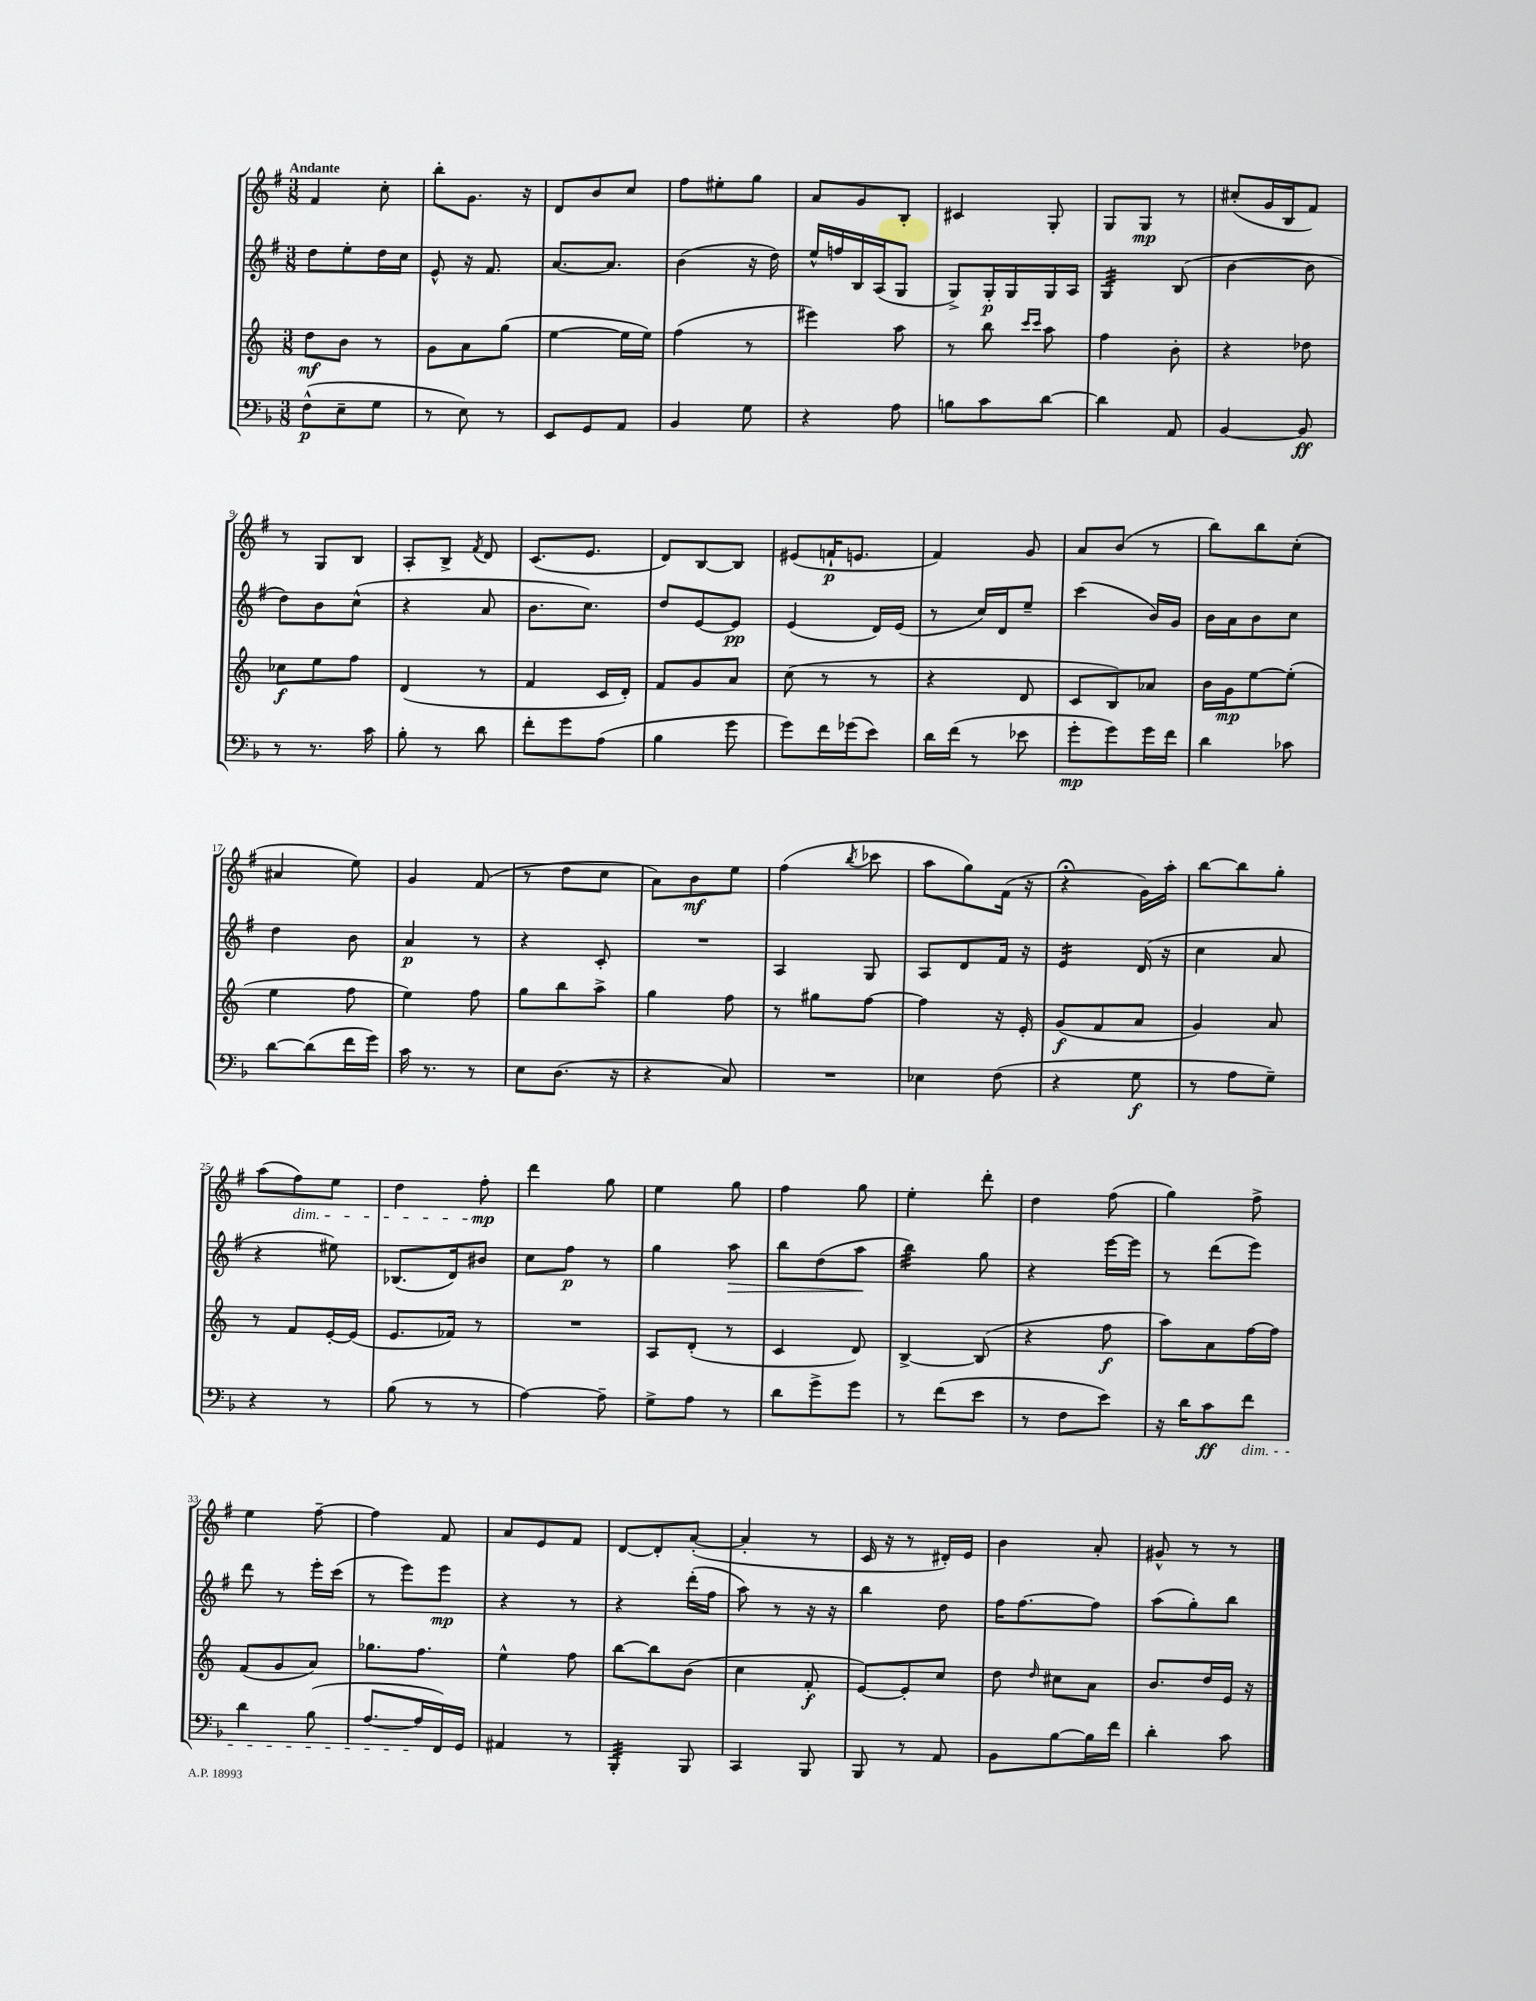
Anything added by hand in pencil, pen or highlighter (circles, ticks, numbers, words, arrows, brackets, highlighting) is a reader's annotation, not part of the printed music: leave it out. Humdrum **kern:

**kern	**kern	**kern	**kern
*staff4	*staff3	*staff2	*staff1
*clefF4	*clefG2	*clefG2	*clefG2
*k[b-]	*k[]	*k[f#]	*k[f#]
*M3/8	*M3/8	*M3/8	*M3/8
(8F^^\L	8dd\L	8dd\L	4f#/
8E~\	8b\J	8ee'\	.
8G\J	8r	16dd\L	8cc'\
.	.	16cc\JJ	.
=	=	=	=
8r	8g\L	8e^^/	8bb'\L
8E\)	8a\	16r	8.g\J
.	.	8.f#/	.
8r	(8gg\J	.	.
.	.	.	16r
=	=	=	=
8EE/L	[4ee\	[8.a/L	8d/L
8GG/	.	.	8b/
.	.	8.a/]J	.
8AA/J	16ee\]LL	.	8cc/J
.	16ee\JJ)	.	.
=	=	=	=
4BB-/	(4ff\	(4b\	8ff#\L
.	.	.	8ee#'\
8G\	8r	16r	8gg\J
.	.	16dd\)	.
=	=	=	=
4r	4eee#\)	16ee^^/LL	8a/L
.	.	16ff/	.
.	.	16B/	8g/
.	.	(16A/J	.
8A\	8aa\	8G/J	8B'/J
=	=	=	=
8B\L	8r	8G^/L)	4c#/
8c\	8bb\	16G'/L	.
.	.	16G/	.
.	16qqccc/LL	.	.
.	16qqccc/JJ	.	.
[8d\J	8aa\	16G/	8G'/
.	.	16A/JJ	.
=	=	=	=
4d\]	4ff\	4G/	8G/L
.	.	.	8G/J
8AA/	8b'\	(8B/	8r
=	=	=	=
[4BB-/	4r	[4b\	(8cc#'/L
.	.	.	16g/L
.	.	.	16B/J
8BB-/]	8dd-\	8b\]	8f#/J)
=	=	=	=
8r	8cc-\L	8dd\L)	8r
8.r	8ee\	8b\	8G/L
.	8ff\J	(8cc^^\J	8B/J
16c\	.	.	.
=	=	=	=
8B-'\	(4d/	4r	8A'/L
8r	.	.	8B^/J
.	.	.	8qf#/
8d\	8r	8a/	8d/
=	=	=	=
8f'\L	4f/	8.b\L	(8.c/L
8g\	.	.	.
.	.	8.cc\J)	8.e/J
(8A\J	16c/LL	.	.
.	16d'/JJ)	.	.
=	=	=	=
4B-\	8f/L	8dd/L	8d/L)
.	8g/	[8e/	[8B/
8g\	8a/J	8e/]J	8B/]J
=	=	=	=
8g\L)	(8cc\	(4e/	(8e#/L
16f\L	8r	.	16f`/K
(16g-\J	.	.	8.e/J
8e\J)	8r	16d/LL)	.
.	.	(16e/JJ	.
=	=	=	=
16d\LL	4r	8r	4f#/)
(16f\JJ	.	.	.
8r	.	16cc/LL)	.
.	.	16d/J	.
8e-\	8d/	8ee~/J	8g/
=	=	=	=
8g'\L	8c/L	(4ccc\	8a/L
8g\)	8B/)	.	(8b/J
16g\L	8a-/J	16b/LL)	8r
16f\JJ	.	16g/JJ	.
=	=	=	=
4d\	16b\LL	16b\LL	8bb\L)
.	16g\J	16a\J	.
.	[8ee\	8b\	8bb\
8c-\	(8ee'\]J	8cc\J	(8cc'\J
=	=	=	=
[8d\L	4ee\	4dd\	4a#/
(8d\]	.	.	.
16f\L	8ff\	8b\	8ee\)
16g\JJ)	.	.	.
=	=	=	=
16c\	4ee\)	4a/	4g/
8.r	.	.	.
8r	8ff\	8r	(8f#/
=	=	=	=
8E\L	8gg\L	4r	8r
(8.D\J	8bb\	.	8dd\L
.	8aa^\J	8c'/	8cc\J
16r	.	.	.
=	=	=	=
4r	4gg\	4.r	8a\L)
.	.	.	8b\
8C/)	8ff\	.	8ee\J
=	=	=	=
4.r	8r	4A/	(4ff#\
.	8gg#\L	.	.
.	.	.	8qbb/
.	[8ff\J	8G/	8ccc-\
=	=	=	=
4E-\	4ff\]	8A/L	8aa\L
.	.	8d/	8gg\)
(8F\	16r	16f#/Jk	(16f#\Jk
.	16e'/	16r	16r
=	=	=	=
4r	(8g/L	4e/	4r;
.	8f/	.	.
8G\	8a/J	(16d/	16g\LL)
.	.	16r	16aa'\JJ
=	=	=	=
8r	4g/)	4cc\	[8bb\L
8A\L	.	.	8bb\]
8G~\J)	8a/	8a/	8gg'\J
=	=	=	=
4r	8r	4r	(8aa\L
.	8f/L	.	8ff#\)
8r	[16e'/L	8ee#\)	8ee\J
.	(16e/]JJ	.	.
=	=	=	=
(8B-\	8.e/L	(8.B-/L	4dd\
8r	.	.	.
.	16f-/Jk)	16d/k)	.
8r	8r	8b#/J	8ff#'\
=	=	=	=
[4A\)	4.r	8cc\L	4ddd\
.	.	8ff#\J	.
8A~\]	.	8r	8gg\
=	=	=	=
8G^\L	8A/L	4gg\	4ee\
8A\J	(8d'/J	.	.
8r	8r	8aa\	8gg\
=	=	=	=
8d\L	4c/	8bb\L	4ff#\
8g^\	.	(8dd\	.
8g\J	8d/)	8aa\J	8gg\
=	=	=	=
8r	[4B^/	4bb\)	4ee'\
(8f\L	.	.	.
8e\J	(8B/]	8gg\	8ddd'\
=	=	=	=
8r	4r	4r	4dd\
8F\L	.	.	.
8e\J)	8ff\	[16eee\LL	(8ff#\
.	.	16eee\]JJ	.
=	=	=	=
16r	8aa\L)	8r	4gg\)
16d\LK	.	.	.
8c\	8a\	(8ddd\L	.
8f\J	[16ff\L	8eee\J)	8ff#^\
.	16ff\]JJ	.	.
=	=	=	=
4d\	(8f/L	8ddd\	4ee\
.	8g/	8r	.
(8B-\	8a/J)	16eee'\LL	[8ff#~\
.	.	(16ccc\JJ	.
=	=	=	=
[8.A/L	8.gg-\L	8r	4ff#\]
.	.	8eee\L)	.
16A/]L	8.ff\J	.	.
16FF/)	.	8eee\J	8f#/
16GG/JJ	.	.	.
=	=	=	=
4AA#/	4ee^^\	4r	8a/L
.	.	.	8e/
8r	8ff\	8r	8f#/J
=	=	=	=
4BBB-'/	[8bb\L	4r	[8d/L
.	8bb\]	.	8d'/]
8BBB-/	(8b\J	(16ddd'\LL	([8a'/J
.	.	16ff#\JJ	.
=	=	=	=
4CC/	4cc\	8aa\)	4a'/]
.	.	8r	.
8BBB-/	8f'/	16r	8r
.	.	16r	.
=	=	=	=
8BBB-/	[8e/L)	4bb\	16c/
.	.	.	16r
8r	8e'/]	.	8r
8AA/	8cc/J	8dd\	16d#'/LL)
.	.	.	16e/JJ
=	=	=	=
8BB-\L	8dd\	16ff#\LK	4b\
.	.	[8.ff#\	.
.	16qqdd/	.	.
[8B-\	8cc#\L	.	.
16B-\]L	8a\J	8ff#\]J	8a'/
16f\JJ	.	.	.
=	=	=	=
4d'\	8.b/L	(8aa\L	8g#^^/
.	.	8gg'\)	8r
.	16dd/L	.	.
8c\	16e/JJ	8bb\J	8r
.	16r	.	.
==	==	==	==
*-	*-	*-	*-
